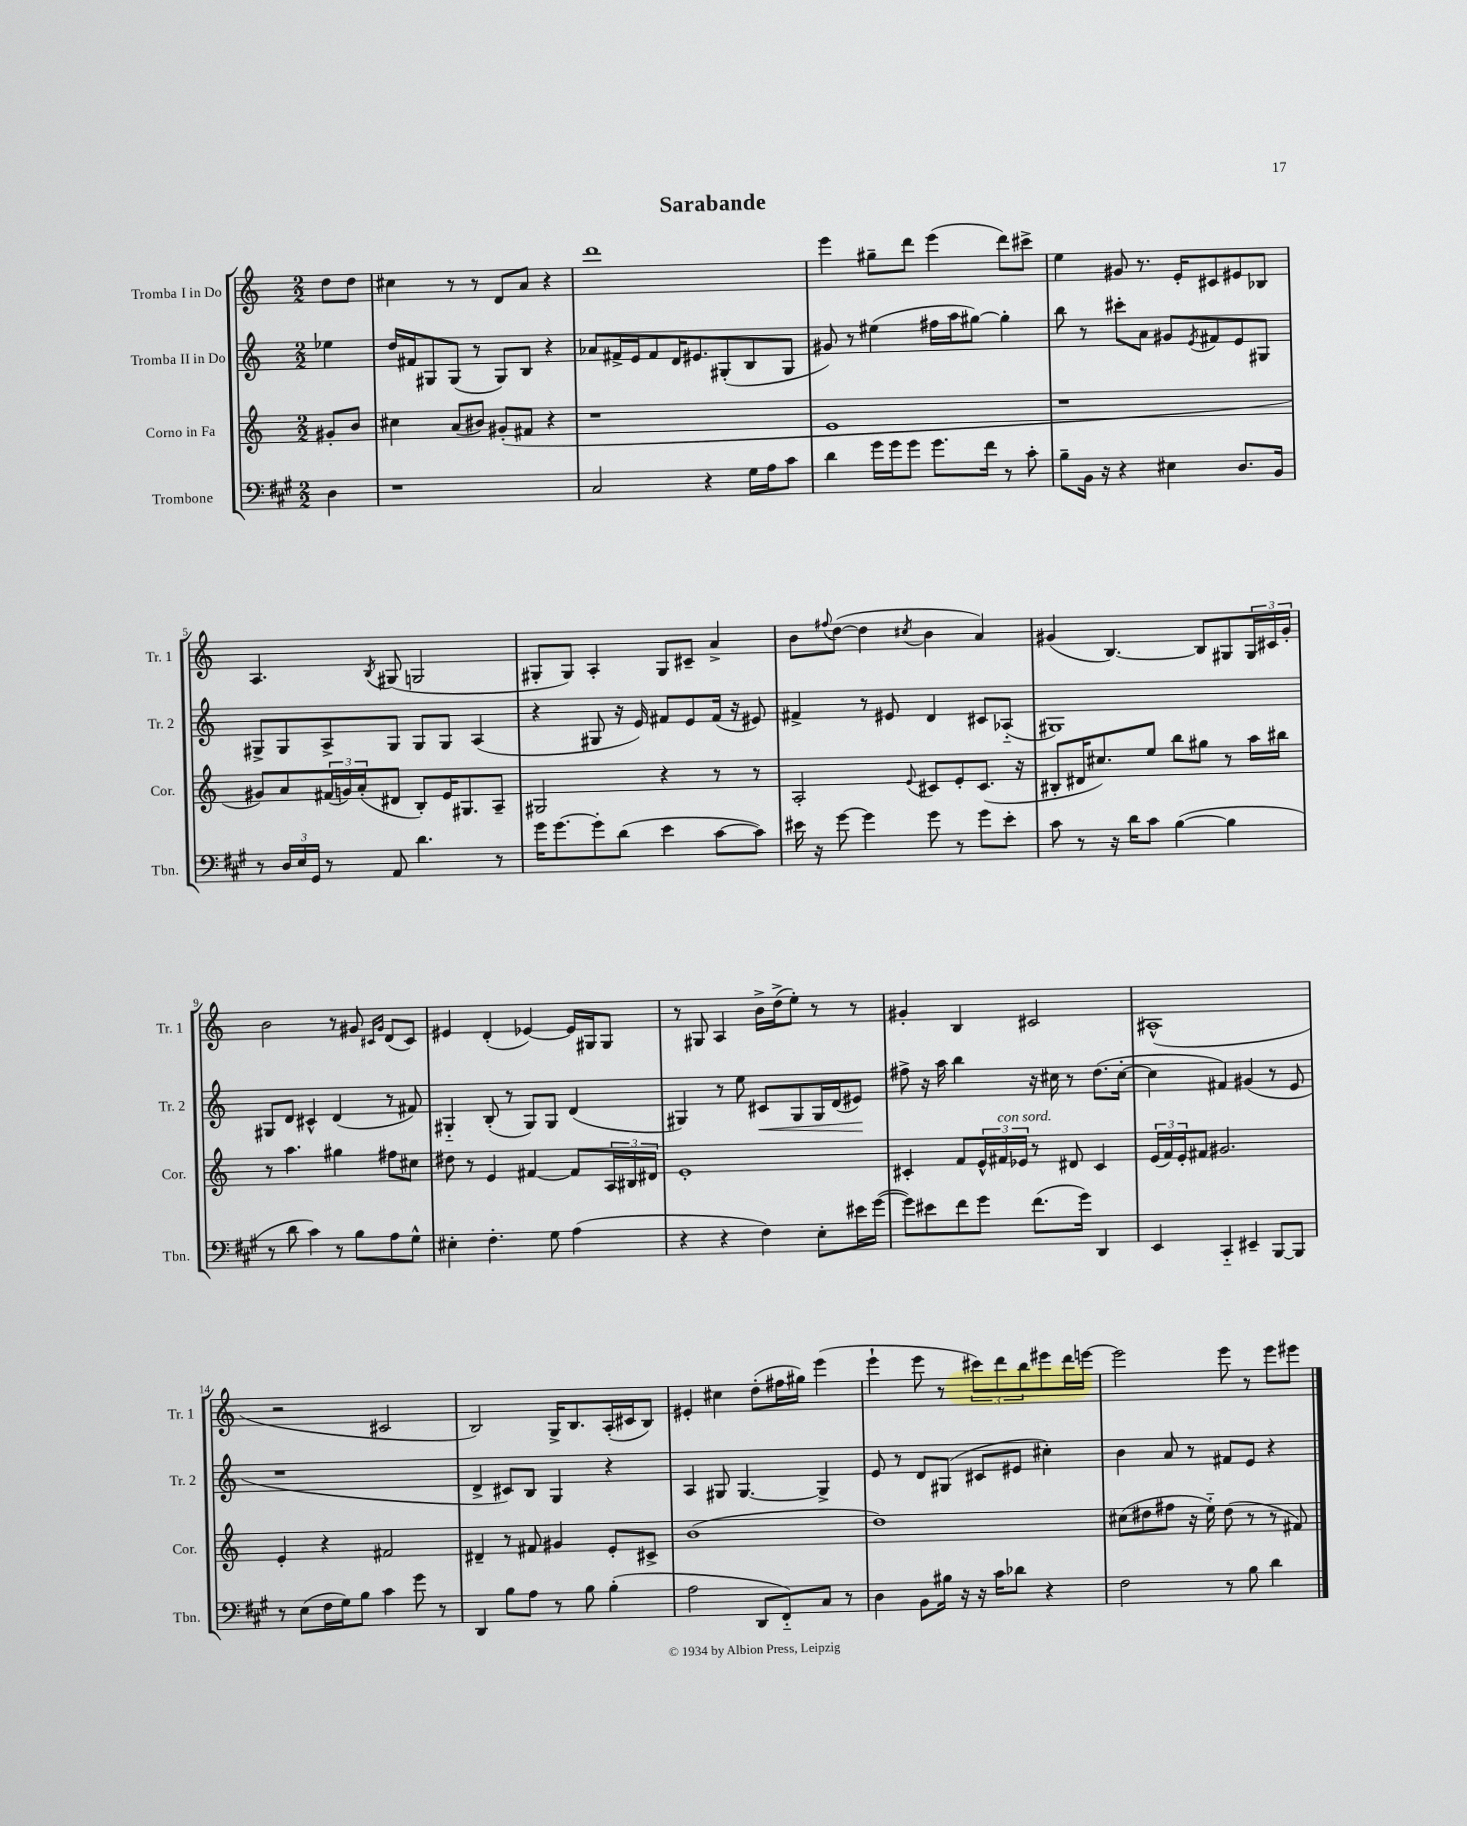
\header { title = "Sarabande" }
<<
\new StaffGroup <<
\new Staff = "s0" \with { instrumentName = "Tromba I in Do" shortInstrumentName = "Tr. 1" } {
    \clef treble \key c \major \numericTimeSignature \time 2/2 \partial 4
    d''8 d''8 |
    cis''4 r8 r8 d'8 a'8 r4 |
    d'''1 |
    e'''4 gis''8-- d'''8 e'''4( d'''8) cis'''8-> |
    e''4 gis'8 r8. e'16-. cis'8 eis'8 bes8 |
    a4. \acciaccatura { b8 } gis8( g2 |
    gis8-. gis8) a4-. gis8 cis'8-- a'4-> |
    b'8 \appoggiatura { fis''8 } d''8~( d''4 \acciaccatura { cis''8 } b'4 a'4) |
    gis'4( b4.~) b8 gis8 \tuplet 3/2 { gis16 cis'16 gis'16-. } |
    b'2 r8 gis'8 \grace { cis'16 gis'16 } d'8( cis'8) |
    eis'4 d'4-.( ees'4~) ees'16 gis16 gis8 |
    r8 gis8 a4 b'16-> d''16->( e''8-.) r8 r8 |
    gis'4-. b4 cis'2 |
    ais1-^( |
    r2 cis'2 |
    b2) g16-> b8. a16-.( cis'16 b8) |
    eis'4-. cis''4 d''8-.( fis''16 gis''16) e'''4( |
    e'''4-! e'''8 r8 \tuplet 3/2 { cis'''8) d'''8 b''8 } eis'''8 d'''16 e'''16~ |
    e'''2 e'''8 r8 e'''8 eis'''8 \bar "|." |
}
\new Staff = "s1" \with { instrumentName = "Tromba II in Do" shortInstrumentName = "Tr. 2" } {
    \clef treble \key c \major \numericTimeSignature \time 2/2 \partial 4
    ees''4 |
    d''16 fis'16 gis8 gis8( r8 gis8) b8 r4 |
    aes'8 fis'16-> e'16 fis'8 d'16 eis'8. gis8-.( b8 gis8 |
    gis'8) r8 eis''4( fis''16 a''16 gis''8~) gis''4-. |
    b''8 r8 cis'''8-. a'8 gis'8 \acciaccatura { e'8 } fis'8 e'8 gis8 |
    gis8-> gis8 a8-> gis8 gis8 gis8 a4( |
    r4 gis8 r16 e'16) fis'8 e'8 fis'16( r16 eis'8) |
    fis'4-> r8 eis'8 d'4 cis'8 aes8-_( |
    gis1) |
    gis8 d'8 cis'4-^ d'4( r8 fis'8) |
    gis4-_ b8-.( r8 gis8) gis8 d'4( |
    gis4) r8 e''8 cis'8\< gis8 gis16 d'16( eis'8\!) |
    fis''8-> r16 a''16 b''4 r16 cis''16 r8 d''8.( cis''16~-. |
    cis''4 fis'4) gis'4( r8 e'8 |
    r1 |
    d'4-> cis'8) b8 g4 r4 |
    a4 gis8 gis4.~ gis4-> |
    e'8 r8 d'8 gis8( cis'8 eis'8 cis''4-.) |
    b'4 a'8 r8 fis'8 e'8 r4 \bar "|." |
}
\new Staff = "s2" \with { instrumentName = "Corno in Fa" shortInstrumentName = "Cor." } {
    \clef treble \key c \major \numericTimeSignature \time 2/2 \partial 4
    gis'8-. b'8 |
    cis''4 a'8( bis'8) gis'8-.( fis'8 r4 |
    r1 |
    e'1 |
    r1 |
    gis'8) a'8 \tuplet 3/2 { fis'16( g'16) a'16-.( } dis'8 b8-.) e'16 gis8. a8-- |
    gis2 r4 r8 r8 |
    a2-. \appoggiatura { e'8 } cis'8 e'8-. cis'8.( r16 |
    bis8-. dis'16 cis''8.) e''8 b''8 gis''8 r8 a''16 bis''16 |
    r8 a''4. gis''4 fis''8 cis''8 |
    dis''8 r8 e'4 fis'4~ fis'8 \tuplet 3/2 { a16 bis16 dis'16 } |
    e'1-. |
    cis'4-. f'8 \tuplet 3/2 { e'16-^ fis'16^\markup { \italic "con sord." } ees'16 } r8 dis'8 cis'4 |
    \tuplet 3/2 { e'16( f'16) e'16-. } fis'8 gis'2. |
    e'4-. r4 fis'2 |
    dis'4-- r8 fis'8 gis'4 e'8-. cis'8-> |
    b'1( |
    d''1) |
    cis''8( dis''8 fis''8 r16 e''16-_) dis''8( r8 r8 fis'8) \bar "|." |
}
\new Staff = "s3" \with { instrumentName = "Trombone" shortInstrumentName = "Tbn." } {
    \clef bass \key a \major \numericTimeSignature \time 2/2 \partial 4
    d4 |
    r1 |
    cis2 r4 gis16 a16 cis'8 |
    d'4 gis'16 gis'16 gis'8 gis'8. fis'16 r8 cis'8-. |
    b8-- b,16 r16 r4 eis4 d8. b,16 |
    r8 \tuplet 3/2 { d16 e16 gis,16 } r8 a,8 d'4. r8 |
    gis'16 gis'8.~ gis'8-. d'8( e'4 cis'8~ cis'8) |
    eis'16 r16 gis'8~ gis'4 gis'8 r8 gis'8 eis'8-. |
    cis'8 r8 r16 d'16 cis'8 b4~( b4 |
    r8 d'8 cis'4) r8 b8 a8 gis8-^ |
    eis4-. fis4.-. gis8 a4( |
    r4 r4 fis4) e8-. eis'16 gis'16~( |
    gis'8) eis'8 fis'8 gis'8 fis'8.( gis'16) d,4 |
    e,4 cis,4-_ eis,4-- b,,8~ b,,8 |
    r8 e8( fis16 gis16) b8 cis'4 gis'8 r8 |
    d,4 b8 a8 r8 b8 b4-.( |
    a2 d,8 fis,8-_) cis8 r8 |
    d4 b,8 bis16 r16 r16 cis'16 des'8 r4 |
    fis2 r8 b8 d'4 \bar "|." |
}
>>
>>
